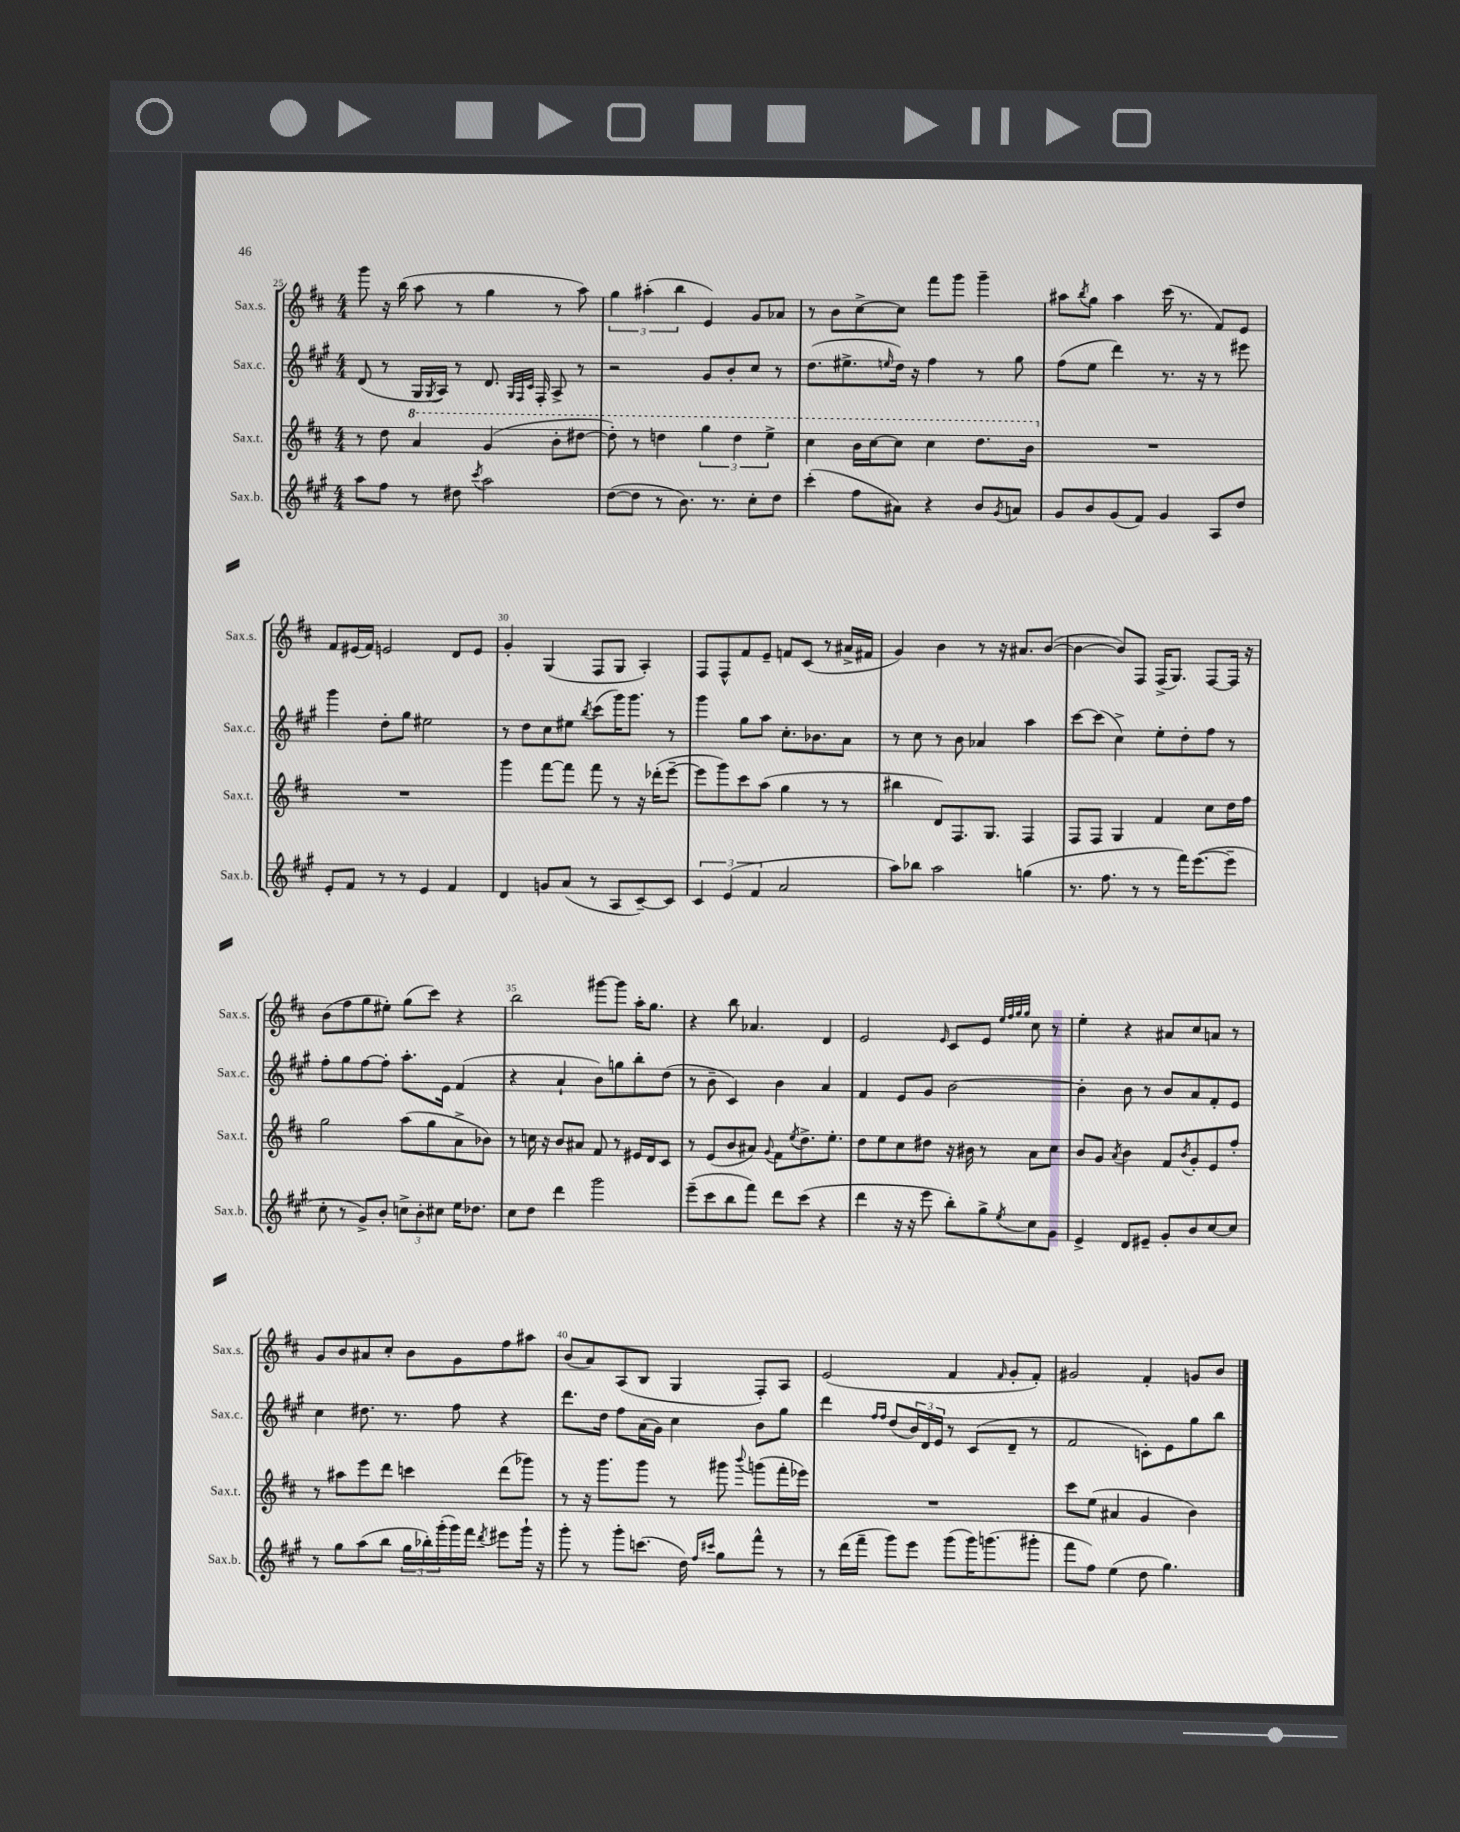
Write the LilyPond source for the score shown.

<<
\new StaffGroup <<
\new Staff = "s0" \with { instrumentName = "Sax.s." shortInstrumentName = "Sax.s." } {
    \clef treble \key d \major \numericTimeSignature \time 4/4
    g'''8 r16 b''16( a''8 r8 g''4 r8 a''8) |
    \tuplet 3/2 { g''4 ais''4-.( b''4 } e'4) g'8 aes'8 |
    r8 b'8 cis''8~-> cis''8 fis'''8 g'''8 g'''4-- |
    ais''8 \acciaccatura { b''8 } g''8 ais''4 cis'''16( r8. fis'8) e'8 |
    fis'8 eis'16( fis'16) e'2 d'8 e'8 |
    g'4-. g4( fis8 g8 a4-.) |
    fis8 fis8-^ fis'8 e'8-- f'8 cis'8( r8 ais'16-> fis'16 |
    g'4) b'4 r8 r16 ais'8. b'8~( |
    b'4~ b'8) fis8 fis16->( g8.) fis8~ fis16 r16 |
    b'8( fis''8 g''8 eis''8-.) g''8( cis'''8) r4 |
    b''2 gis'''8~ gis'''8 a''16-. g''8. |
    r4 b''8 aes'4. d'4 |
    e'2 \grace { e'16 } cis'8 e'8 \grace { e''32 fis''32 g''32 g''32 } cis''8 r8 |
    e''4-. r4 ais'8 cis''8 a'8 r8 |
    g'8 b'8 ais'8 cis''8-. b'8 g'8 fis''8 ais''8 |
    b'8( a'8) a8( b8 g4 fis8-.) a8 |
    e'2( fis'4 \grace { fis'16 } g'8-. fis'8-.) |
    gis'2 fis'4-. g'8 b'8 \bar "|." |
}
\new Staff = "s1" \with { instrumentName = "Sax.c." shortInstrumentName = "Sax.c." } {
    \clef treble \key a \major \numericTimeSignature \time 4/4
    d'8( r8 gis16 \acciaccatura { gis8 } a16) r8 d'8. \grace { gis32 fis32 cis'32 } fis16-. a8-> r8 |
    r2 gis'8 b'8-. cis''8 r8 |
    d''8.( eis''8.-> \grace { e''16 } d''16) r16 fis''4 r8 gis''8 |
    fis''8( e''8 d'''4) r8. r16 r8 eis'''8 |
    gis'''4 d''8-. gis''8 eis''2 |
    r8 d''8 cis''8 eis''8 \acciaccatura { b''8 } cis'''8( gis'''16) gis'''8. r8 |
    gis'''4 gis''8 a''8 cis''8.-. bes'8. a'8 |
    r8 cis''8 r8 b'8 aes'4 a''4 |
    cis'''8~ cis'''8( cis''4->) e''8-. d''8-. fis''8 r8 |
    fis''8-. gis''8 fis''8~ fis''8-. a''8.-. e'16 fis'4( |
    r4 a'4-! b'8) g''8 b''8-. d''8( |
    r8 b'8-- cis'4) b'4 a'4 |
    fis'4 e'8 gis'8 b'2~ |
    b'4-. b'8 r8 b'8 a'8 fis'8-. e'8 |
    cis''4 dis''8. r8. fis''8 r4 |
    d'''8. d''16 fis''8 a'16( gis'16) cis''4 b'8 gis''8 |
    d'''4 \grace { fis''16 fis''16 } d''8( \tuplet 3/2 { b'16) d'16 e'16 } r8 cis'8( d'8-- r8 |
    fis'2 c'8-.) e'8 gis''8 b''8 \bar "|." |
}
\new Staff = "s2" \with { instrumentName = "Sax.t." shortInstrumentName = "Sax.t." } {
    \clef treble \key d \major \numericTimeSignature \time 4/4
    r8 d''8 \ottava #1 a''4 g''4( b''8-. dis'''8~ |
    dis'''8-.) r8 d'''4 \tuplet 3/2 { g'''4 d'''4 e'''4-> } |
    cis'''4 b''16 cis'''16~ cis'''8 cis'''4 d'''8. b''16 \ottava #0 |
    R1 |
    R1 |
    g'''4 fis'''8~ fis'''8 fis'''8 r8 r16 des'''16-.( e'''8~-- |
    e'''8 g'''8) cis'''8 a''8( g''4 r8 r8 |
    bis''4 d'8) fis8. g8. fis4 |
    fis8 fis8 g4 fis'4 cis''8 d''16 fis''16 |
    g''2 a''8( g''8 a'8-> bes'8) |
    r8 c''16 r16 b'8 ais'8 fis'8 r8 eis'16 d'16 cis'8 |
    r8 e'8( b'8 ais'8) \appoggiatura { g'8 } fis'8 \acciaccatura { e''8 } d''8.-> e''8.-. |
    d''8 e''8 cis''8 dis''8 r16 bis'16 r8 a'8 cis''8 |
    b'8 g'8 \acciaccatura { a'8 } b'4 fis'8 \acciaccatura { b'8 } g'8-. e'8 fis''8-. |
    r8 ais''8 e'''8 d'''8 c'''4 d'''8( ges'''8) |
    r8 r16 g'''8. g'''8 r8 gis'''8 \appoggiatura { b'''8 } g'''8( fis'''16-. ees'''16) |
    R1 |
    cis'''8 e''8( ais'4 g'4 b'4) \bar "|." |
}
\new Staff = "s3" \with { instrumentName = "Sax.b." shortInstrumentName = "Sax.b." } {
    \clef treble \key a \major \numericTimeSignature \time 4/4
    a''8 fis''8 r8 dis''8 \acciaccatura { cis'''8 } a''2 |
    d''8~( d''8 r8 b'8.) r8. cis''8-. d''8 |
    cis'''4-.( fis''8 ais'8) r4 b'8 \acciaccatura { gis'8 } a'8 |
    gis'8 b'8 gis'8( fis'8) gis'4 a8 d''8 |
    e'8-. fis'8 r8 r8 e'4 fis'4 |
    d'4 g'8 a'8( r8 a8 cis'8~--) cis'8 |
    \tuplet 3/2 { cis'4 e'4( fis'4 } a'2 |
    a''8) bes''8 a''2 g''4( |
    r8. fis''8. r8 r8 fis'''16) e'''8.~( e'''8-- |
    cis''8-. r8 gis'8->) b'8-. \tuplet 3/2 { c''8-> b'8-. cis''8 } e''16 des''8. |
    cis''8 d''8 d'''4 gis'''2 |
    e'''8--( cis'''8 b''8 fis'''8) d'''8 cis'''8( r4 |
    d'''4 r16 r16 e'''8 b''8-.) gis''8-> \acciaccatura { e''8 } cis''8 gis'8 |
    e'4-> d'8 eis'8-- gis'8-. b'8 cis''8~ cis''8 |
    r8 gis''8 a''8( b''8 \tuplet 3/2 { gis''16 bes''16-.) gis'''16-.( } gis'''16) fis'''16 \acciaccatura { d'''8 } eis'''8 gis'''16-! r16 |
    gis'''8-. r8 gis'''8-. c'''8.( d''16) \grace { fis''16 cis'''16 } gis''8 fis'''8-^ r8 |
    r8 d'''16( fis'''16-- gis'''8) e'''8 gis'''8( gis'''16) g'''8.( gis'''8-. |
    fis'''8 fis''8) e''4( d''8 gis''4.) \bar "|." |
}
>>
>>
\layout { \context { \Score currentBarNumber = #25 \override BarNumber.break-visibility = ##(#f #t #t) barNumberVisibility = #(every-nth-bar-number-visible 5) } }
